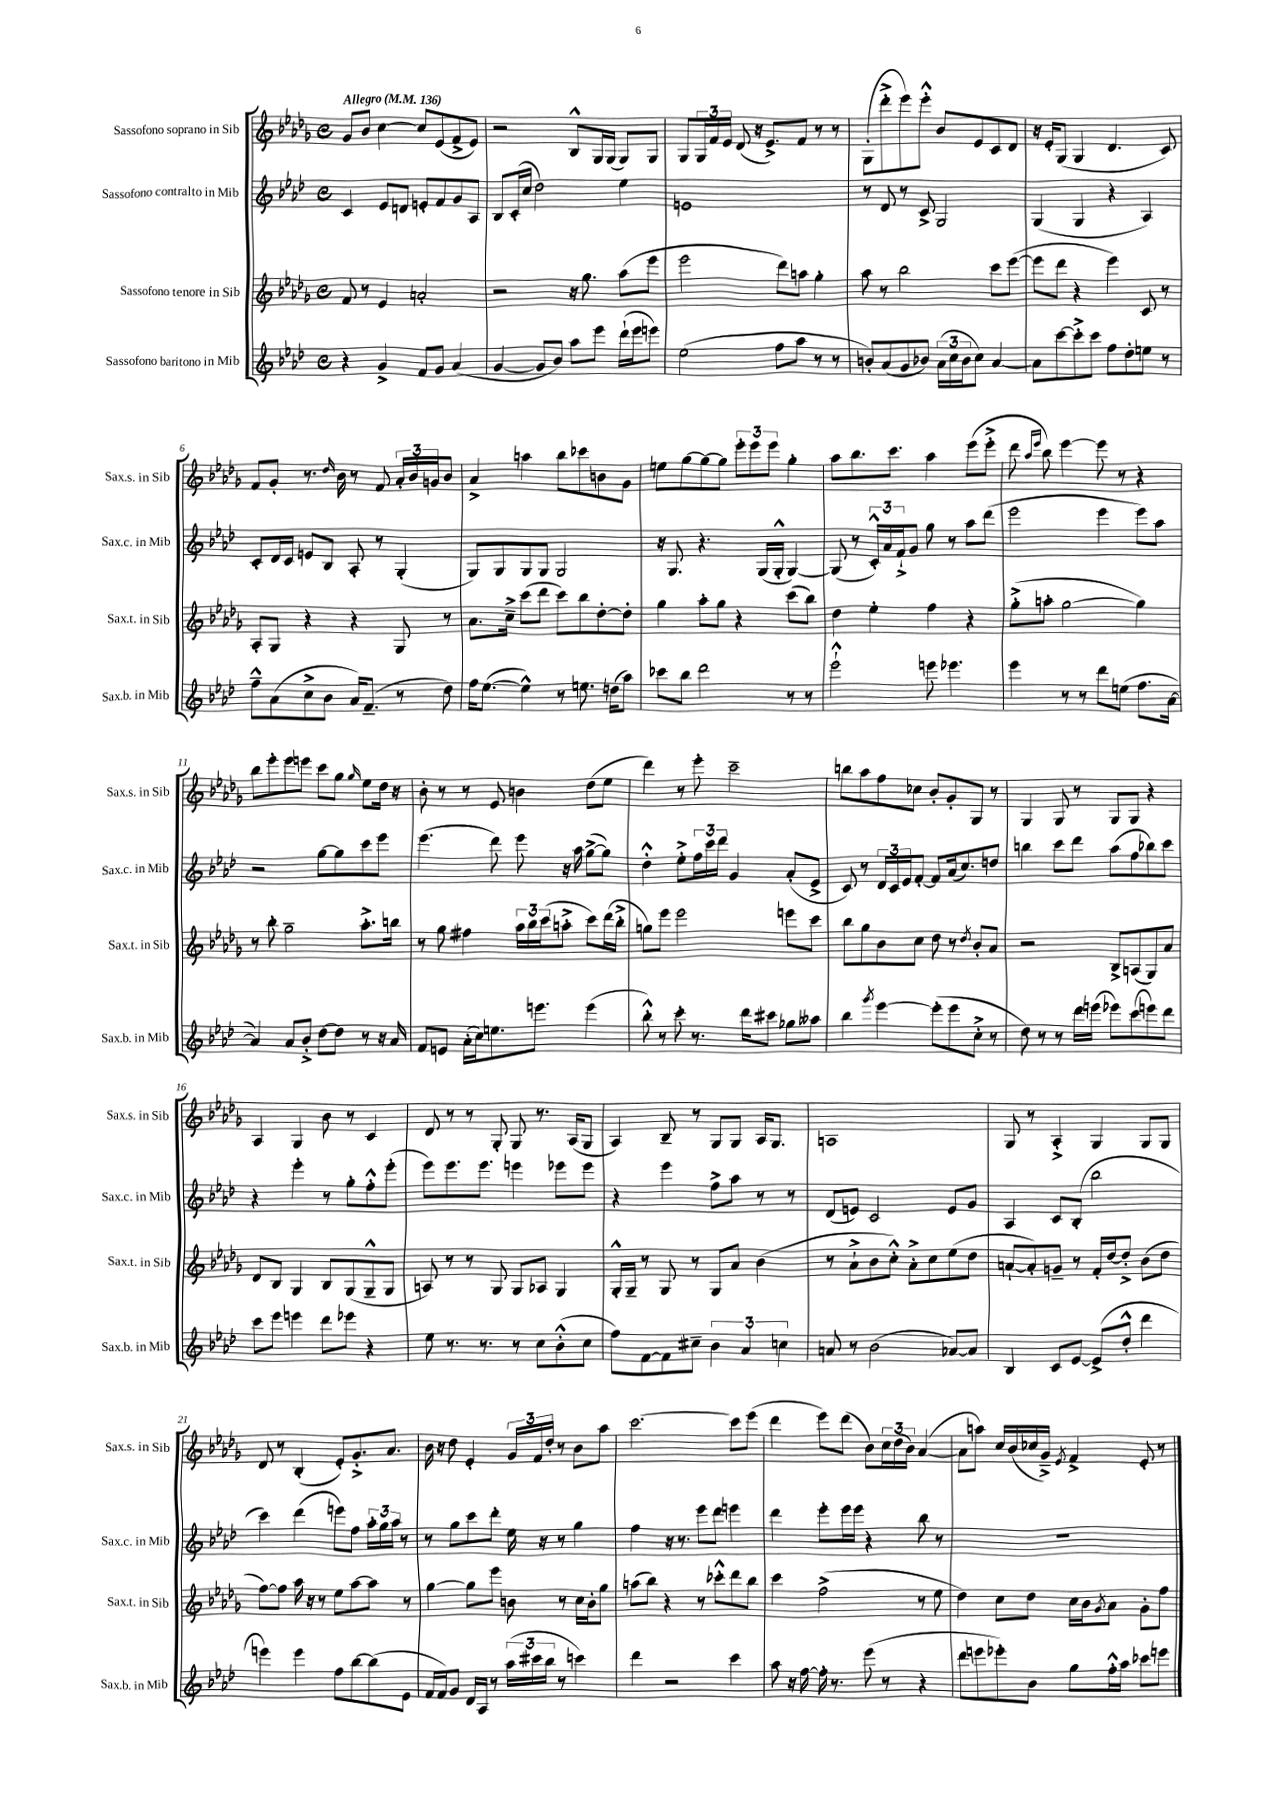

**kern	**kern	**kern	**kern
*staff4	*staff3	*staff2	*staff1
*clefG2	*clefG2	*clefG2	*clefG2
*k[b-e-a-d-]	*k[b-e-a-d-g-]	*k[b-e-a-d-]	*k[b-e-a-d-g-]
*M4/4	*M4/4	*M4/4	*M4/4
*met(c)	*met(c)	*met(c)	*met(c)
*MM136	*MM136	*MM136	*MM136
4r	8f	4c	8g-
.	8r	.	8b-
4g^	4e-	8e-	[4cc
.	.	8d	.
8f	2a'	8e'	8cc]
8g	.	8f	(8e-
(4a-	.	8g	8f^
.	.	8A-	8e-)
=	=	=	=
[4g	2r	8B-	2r
.	.	(16c'	.
.	.	16cc	.
8g]	.	2dd-)	.
8b-)	.	.	.
8aa-	16r	.	8B-^^
.	8.gg-	.	.
8eee-	.	.	16G-
.	.	.	(16G-
(16ddd-`	(8aa-	4ee-	8G-)
16eee-	.	.	.
8eee)	8eee-	.	8G-
=	=	=	=
(2ee-	2eee-	1e	8G-
.	.	.	24G-
.	.	.	24f
.	.	.	24e-
.	.	.	(8d-
.	.	.	16r
.	.	.	8.e-^)
8ff	8ddd-)	.	.
8aa-	8aa	.	8f
8r	4gg-'	.	8r
8r	.	.	8r
=	=	=	=
8b')	8aa-	8r	(8G-'
(8a-	8r	8d-	8ddd-'^
8g	2bb-	8r	8eee-)
8b-)	.	8c^	8eee-'^^
(24a-	.	2G	8b-
24cc	.	.	.
24b-	.	.	.
8cc)	.	.	8e-
[4a-	8ccc	.	8c
.	([8eee-	.	8d-
=	=	=	=
8a-]	8eee-]	(4G	16r
.	.	.	16e-'
[8ccc	8ddd-	.	(8G-
8ccc'^]	4r	4G	4G-
8ccc	.	.	.
8ff	4eee-)	4r	4.d-
8dd-'	.	.	.
8ee	8c	4A-)	.
8r	8r	.	8c)
=	=	=	=
8ff~^^	8A-'	8c'	8f
(8a-	8G-	16d-	8g-'
.	.	16c	.
8cc^	4r	8e	8.r
8b-	.	8B-	.
.	.	.	16qqdd-
.	.	.	16b-
16a-)	4r	8A-'	8r
(8.f~	.	.	.
.	.	8r	8f
8r	8G-	(4G'	24a-'
.	.	.	24b-
.	.	.	24g
8dd-)	8r	.	8b-
=	=	=	=
16ff	8.a-	8G)	4a-^
([8.ee-	.	.	.
.	.	8G	.
.	16cc~^	.	.
4ee-^^])	(8ccc	8G	4aa
.	8ddd-	8G	.
8r	8ccc)	2G	8bb-
8.ee	8bb-	.	8ccc-
.	[8dd-'	.	8b
(16dd	.	.	.
8aa-)	8dd-']	.	8g-
=	=	=	=
8ccc-	4gg-	16r	8ee
.	.	8.G	.
8bb-	.	.	[8gg-
2ddd-	8aa-'	4.r	8gg-_
.	8gg-	.	8gg-]
.	4r	.	12eee-'
.	.	.	12eee-
.	.	(16G	.
.	.	.	12eee-
.	.	16G'^^	.
8r	(8ccc	[4G)	4gg-'
8r	8bb-)	.	.
=	=	=	=
2eee-`^^	4dd-	(8G]	8aa-
.	.	8r	8.bb-
.	4ee-'	24c'^^)	.
.	.	24a-	.
.	.	.	8.ccc
.	.	24f`^	.
.	.	8g	.
8eee	4ff	8gg	4aa-
4.eee-	.	8r	.
.	4r	8aa-	(8eee-
.	.	(8ddd-	8eee-'^
=	=	=	=
4eee-	(8gg-'^	2eee-	8ddd-
.	.	.	16qqaa-
.	.	.	16qqeee-
.	8aa'	.	8bb-)
8r	[2gg-	.	[4eee-
8r	.	.	.
8ddd-	.	4eee-	8eee-]
(8ee	.	.	8r
8.ff	4gg-])	8eee-)	4r
.	.	8aa-	.
[16a-	.	.	.
=	=	=	=
4a-])	8r	2r	8bb-
.	8bb-'	.	8eee-'
8a-	2gg-~	.	8eee-
8b-'^	.	.	8eee
[8dd-	.	[8gg	8ccc
8dd-]	.	8gg]	8gg-
.	.	.	16qqgg-
8r	8.aa-'^	8ccc	8ee-
16r	.	8eee-	16dd-
16a-	16bb	.	16r
=	=	=	=
8f	8r	(4.eee-	8b-'
8e	8gg-	.	8r
(16a-'	4ff#	.	8r
16cc)	.	.	.
8.ee	.	8ddd-)	8e-
.	24aa-	8eee-	4b
.	24bb-	.	.
8.eee	.	.	.
.	(24ccc	.	.
.	8aa'^	16r	.
.	.	16aa-	.
(4eee	8ccc)	([8gg^	(8dd-
.	(16ddd-	8gg])	8ee-
.	16bb-'^	.	.
=	=	=	=
8bb-'^^)	8gg)	4dd-'^^	4ddd-)
8r	8eee-	.	.
8ccc'	2eee-	8ee-'^	8r
8.r	.	24ff	8eee-'
.	.	24ccc	.
.	.	24ddd-	.
.	.	4g	2ccc~
16ddd-	.	.	.
8ccc#	.	.	.
8gg-	8eee	(8a-'	.
8aa--	8ccc	8e-^	.
=	=	=	=
4bb-	8bb-	8c)	8bb
.	8gg-	8r	8aa-
8qggg	.	.	.
[4eee-	8b-	24d-	8ff
.	.	24c	.
.	.	24e-	.
.	8cc	[8f'	8cc-
(8eee-']	8dd-	8f]	8b-'
8eee-	8r	(16a-	8g-'
.	.	8.cc)	.
.	8qdd-	.	.
8cc'^	8b-'	.	8G-
8r	8a-	8dd	8r
=	=	=	=
8dd-)	2r	4bb	4G-
8r	.	.	.
8r	.	8ccc	8G-
16ddd-	.	8ddd-	8r
(16eee	.	.	.
8eee-)	8B-^	(8aa-	8G-
(8ccc	(8A	8ff	8G-
8eee)	8G-)	8bb-)	4r
8ddd-	8a-	8ccc	.
=	=	=	=
8ccc	8d-	4r	4A-
8eee-	8B-	.	.
4eee	4G-	4eee-'	4G-
8ddd-	8B-	8r	8b-
8eee-	(8G-	8gg'	8r
4r	8G-~^^	8ff'^^	4c
.	8G-	(8eee-'	.
=	=	=	=
8ee-	8A)	8eee-)	8d-
8.r	8r	8.eee-	8r
.	8r	.	8r
8.r	.	8.eee-	.
.	8G-	.	8G-'
8r	8G-	4eee	8G-
8cc	8A-	.	8.r
(8b-'^^	4G-	8eee-	.
.	.	.	(16A-
8cc	.	8eee-	8G-
=	=	=	=
8ff)	16G-'^^	4r	4A-)
.	16G-~	.	.
[8f	8r	.	.
8f]	8G-	4eee-	8B-~
8cc#~	8r	.	8r
6b-	8G-	8ff^	8G-
.	8a-	8aa-	8G-
6a-	.	.	.
.	(4b-	8r	16A-
.	.	.	8.G-
6cc	.	.	.
.	.	8r	.
=	=	=	=
8a	8r	(8d-	1A
8r	8a-`^	8e)	.
(2b-	8b-	2c	.
.	8cc'^^)	.	.
.	8a-'^	.	.
.	8cc	.	.
[8a-)	(8ee-	8e	.
8a-]	8dd-	8g	.
=	=	=	=
4B-	[8a`	4A-	8G-
.	8a'])	.	8r
8c	8g~	8c	4A-'^
[8e-	8r	(8B-'	.
(8e-^]	16f'	2bb-	4G-
.	[16dd-	.	.
8dd-'^^	8dd-'^]	.	.
4ddd-	(8b-	.	8G-
.	8dd-	.	8G-
=	=	=	=
4eee)	[8ff)	4ccc)	8d-
.	8ff]	.	8r
4eee	16aa-	(4ddd-	(4B-'
.	16r	.	.
.	8r	.	.
8ff	8ee-	8eee)	8e-')
[8bb-	[8aa-	8ff	8.g-'^
(8bb-]	8aa-]	24aa-'	.
.	.	24gg	.
.	.	.	8.a-
.	.	24aa-	.
8e-	8r	8r	.
=	=	=	=
16f	[4gg-	8r	16b-
16f)	.	.	16r
8g	.	8gg	8dd-
16d-	8gg-]	8ccc	4e-'
16A-	.	.	.
8r	8eee-	8ddd-'	.
(24aa-	8b	16ee-	24g-
24ccc#	.	.	24f
.	.	16r	.
24bb-	.	.	24dd-'
8r	8r	8r	8r
4ccc)	16cc	4gg	8b-
.	16b'	.	.
.	8gg-	.	8aa-
=	=	=	=
4ddd-	(8aa	4ff	[2.ccc
.	8bb-)	.	.
2r	4r	16r	.
.	.	8.r	.
.	8r	8eee-	.
.	8ccc-'^^	8ddd-	.
4ccc	8ddd-	4eee	8ccc]
.	8bb-	.	(8eee-
=	=	=	=
8aa-	4ccc	4ddd-	4ddd-
16r	.	.	.
[16ff	.	.	.
16ff']	(2ff^	8eee-'	8eee-)
8.r	.	.	.
.	.	16eee-	(8ddd-
.	.	16eee-	.
(8eee-	.	4r	8b-)
8r	.	.	24cc
.	.	.	(24dd-
.	.	.	24b-)
4r	8r	8bb-	([4a-
.	8ee-	8r	.
=	=	=	=
8ddd-	4dd-)	1r	8a-]
8eee	.	.	8aa)
8eee-')	8cc	.	16cc
.	.	.	(16b-
8b-	8dd-	.	16cc-
.	.	.	16g-~^)
.	.	.	8qe-
8gg	16cc	.	4f^
.	16b-	.	.
.	8qg-	.	.
16ff'^^	8a-	.	.
16aa-	.	.	.
8ccc-	8g-'	.	8e-'
8eee	8ff	.	8r
==	==	==	==
*-	*-	*-	*-
